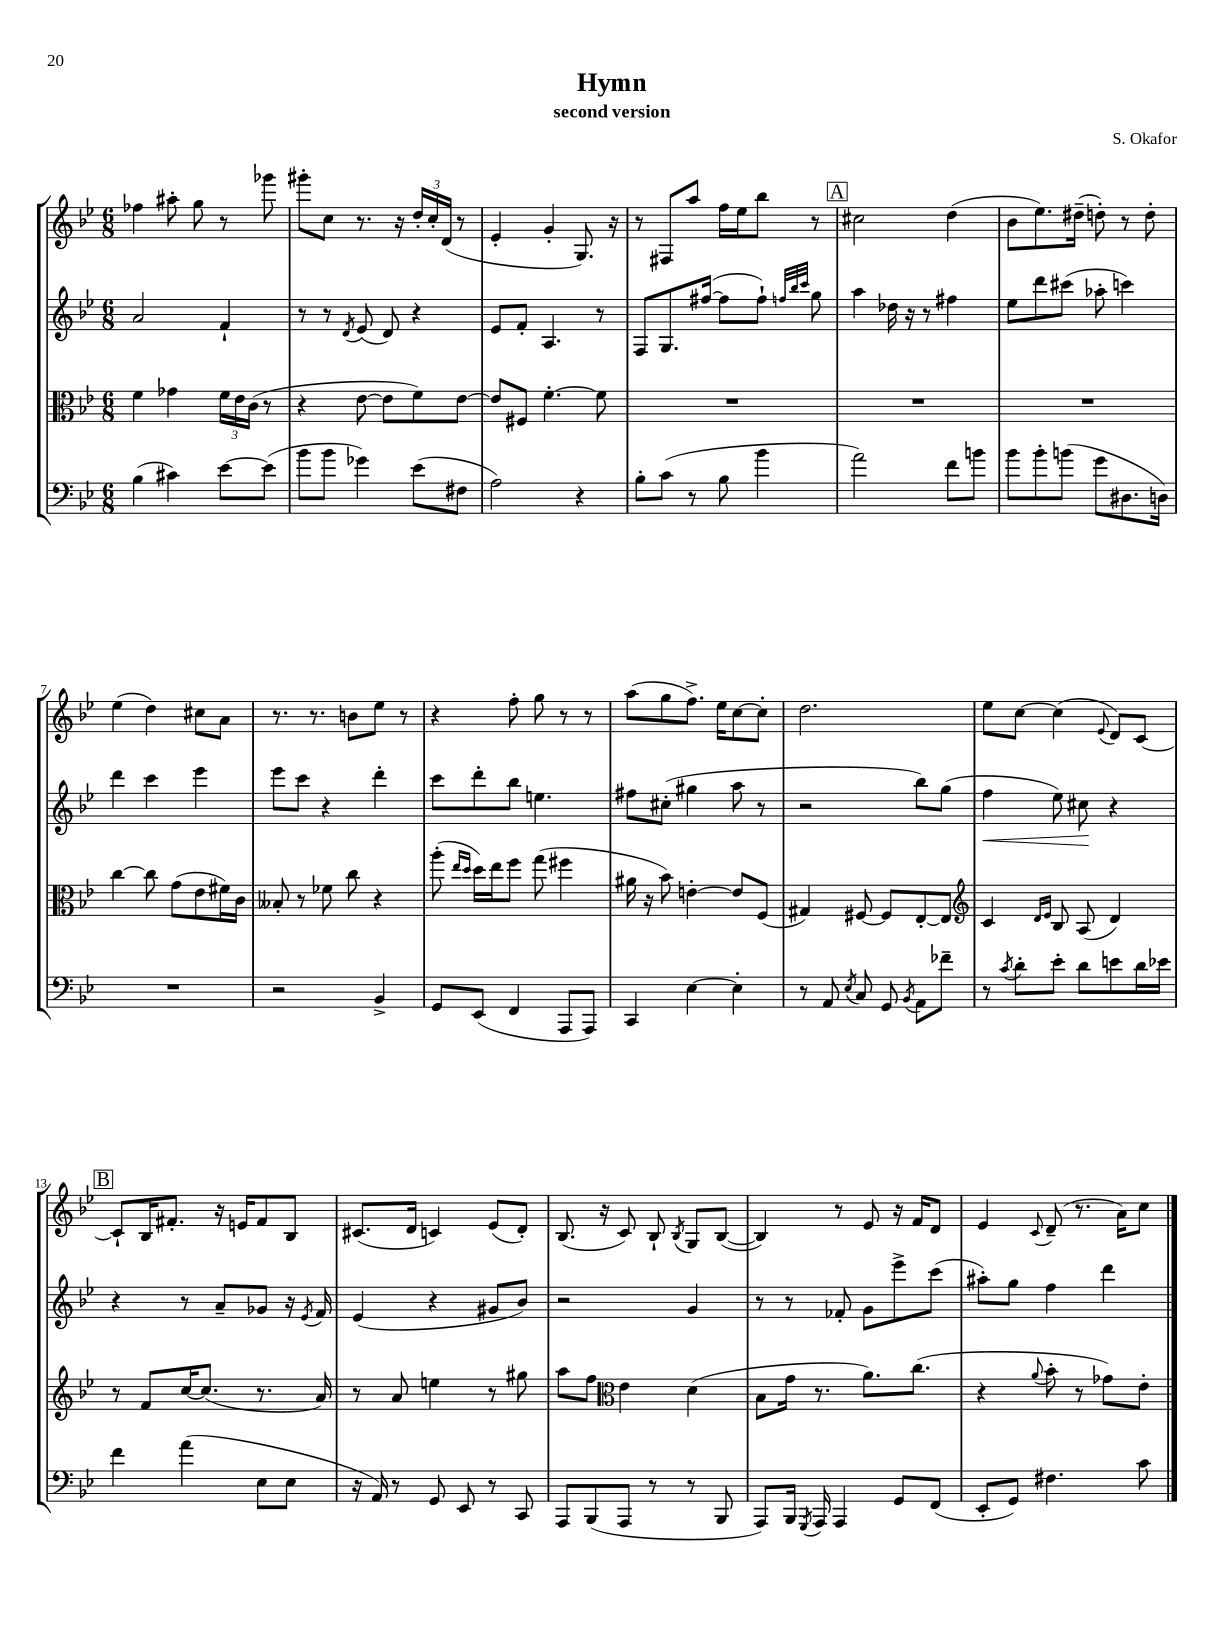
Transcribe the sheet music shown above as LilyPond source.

\header { title = "Hymn" composer = "S. Okafor" subtitle = "second version" }
<<
\new StaffGroup <<
\new Staff = "s0" {
    \clef treble \key bes \major \numericTimeSignature \time 6/8
    \autoBeamOff fes''4 ais''8-. g''8 r8 ges'''8 |
    gis'''8[-. c''8] r8. r16 \tuplet 3/2 { d''16[-. c''16-. d'16]( } r8 |
    ees'4-. g'4-. g8.) r16 |
    r8 fis8[ a''8] f''16[ ees''16 bes''8] r8 |
    \mark \markup { \box "A" } cis''2 d''4( |
    bes'8[ ees''8.) dis''16]--( d''8-.) r8 d''8-. |
    ees''4( d''4) cis''8[ a'8] |
    r8. r8. b'8[ ees''8] r8 |
    r4 f''8-. g''8 r8 r8 |
    a''8[( g''8 f''8.]->) ees''16[ c''8~ c''8]-. |
    d''2. |
    ees''8[ c''8]~ c''4( \appoggiatura { ees'8 } d'8[) c'8]~ |
    \mark \markup { \box "B" } c'8[-! bes16 fis'8.]-. r16 e'16[ fis'8 bes8] |
    cis'8.[( d'16] c'4) ees'8[( d'8]-.) |
    bes8.( r16 c'8) bes8-! \acciaccatura { bes8 } g8[ bes8]~( |
    bes4) r8 ees'8 r16 f'16[ d'8] |
    ees'4 \appoggiatura { c'8 } d'8--( r8. a'16[) c''8] \bar "|." |
}
\new Staff = "s1" {
    \clef treble \key bes \major \numericTimeSignature \time 6/8
    \autoBeamOff a'2 f'4-! |
    r8 r8 \acciaccatura { d'8 } ees'8( d'8) r4 |
    ees'8[ f'8]-. a4. r8 |
    f8[ g8. fis''16]~( fis''8[ fis''8]-!) \grace { f''32[ bes''32 c'''32] } g''8 |
    \mark \markup { \box "A" } a''4 des''16 r16 r8 fis''4 |
    ees''8[ d'''8 cis'''8]( aes''8-. c'''4) |
    d'''4 c'''4 ees'''4 |
    ees'''8[ c'''8] r4 d'''4-. |
    c'''8[ d'''8-. bes''8] e''4. |
    fis''8[ cis''8]-.( gis''4 a''8 r8 |
    r2 bes''8[) g''8]( |
    f''4\< ees''8) cis''8\! r4 |
    \mark \markup { \box "B" } r4 r8 a'8[-- ges'8] r16 \acciaccatura { ees'8 } f'16 |
    ees'4( r4 gis'8[ bes'8]) |
    r2 g'4 |
    r8 r8 fes'8-. g'8[ ees'''8-> c'''8]( |
    ais''8[-.) g''8] f''4 d'''4 \bar "|." |
}
\new Staff = "s2" {
    \clef alto \key bes \major \numericTimeSignature \time 6/8
    \autoBeamOff f'4 ges'4 \tuplet 3/2 { f'16[ ees'16 c'16]( } r8 |
    r4 ees'8~ ees'8[ f'8) ees'8]~ |
    ees'8[ fis8] f'4.~-. f'8 |
    R2. |
    \mark \markup { \box "A" } R2. |
    R2. |
    c''4~ c''8 g'8[( ees'8 fis'16) c'16] |
    beses8-. r8 fes'8 c''8 r4 |
    a''8-.( \grace { ees''16[ d''16] } d''16[) ees''16 f''8] g''8( fis''4 |
    ais'16 r16 bes'8) e'4~-. e'8[ f8]( |
    gis4) fis8~ fis8[ ees8~-. ees8] |
    \clef treble c'4 \grace { d'16[ ees'16] } bes8 a8( d'4) |
    \mark \markup { \box "B" } r8 f'8[ c''16~ c''8.]( r8. a'16) |
    r8 a'8 e''4 r8 gis''8 |
    a''8[ f''8] \clef alto ees'4 d'4( |
    bes8[ g'16] r8. a'8.[) c''8.]( |
    r4 \appoggiatura { a'8 } bes'8-. r8 ges'8[) ees'8]-. \bar "|." |
}
\new Staff = "s3" {
    \clef bass \key bes \major \numericTimeSignature \time 6/8
    \autoBeamOff bes4( cis'4) ees'8[~ ees'8]( |
    bes'8[ bes'8] ges'4) ees'8[( fis8] |
    a2) r4 |
    bes8[-. c'8]( r8 bes8 bes'4 |
    \mark \markup { \box "A" } a'2) f'8[ b'8] |
    bes'8[ bes'8-. b'8]( g'8[ dis8. d16]) |
    R2. |
    r2 bes,4-> |
    g,8[ ees,8]( f,4 a,,8[ a,,8]) |
    c,4 ees4~ ees4-. |
    r8 a,8 \acciaccatura { ees8 } c8 g,8 \acciaccatura { bes,8 } a,8[ fes'8]-- |
    r8 \acciaccatura { c'8 } d'8[-. ees'8]-. d'8[ e'8 d'16 ees'16] |
    \mark \markup { \box "B" } f'4 a'4( ees8[ ees8] |
    r16 a,16) r8 g,8 ees,8 r8 c,8 |
    a,,8[ bes,,8( a,,8] r8 r8 bes,,8 |
    a,,8[) bes,,16] \acciaccatura { g,,8 } a,,16 a,,4 g,8[ f,8]( |
    ees,8[-. g,8]) fis4. c'8 \bar "|." |
}
>>
>>
